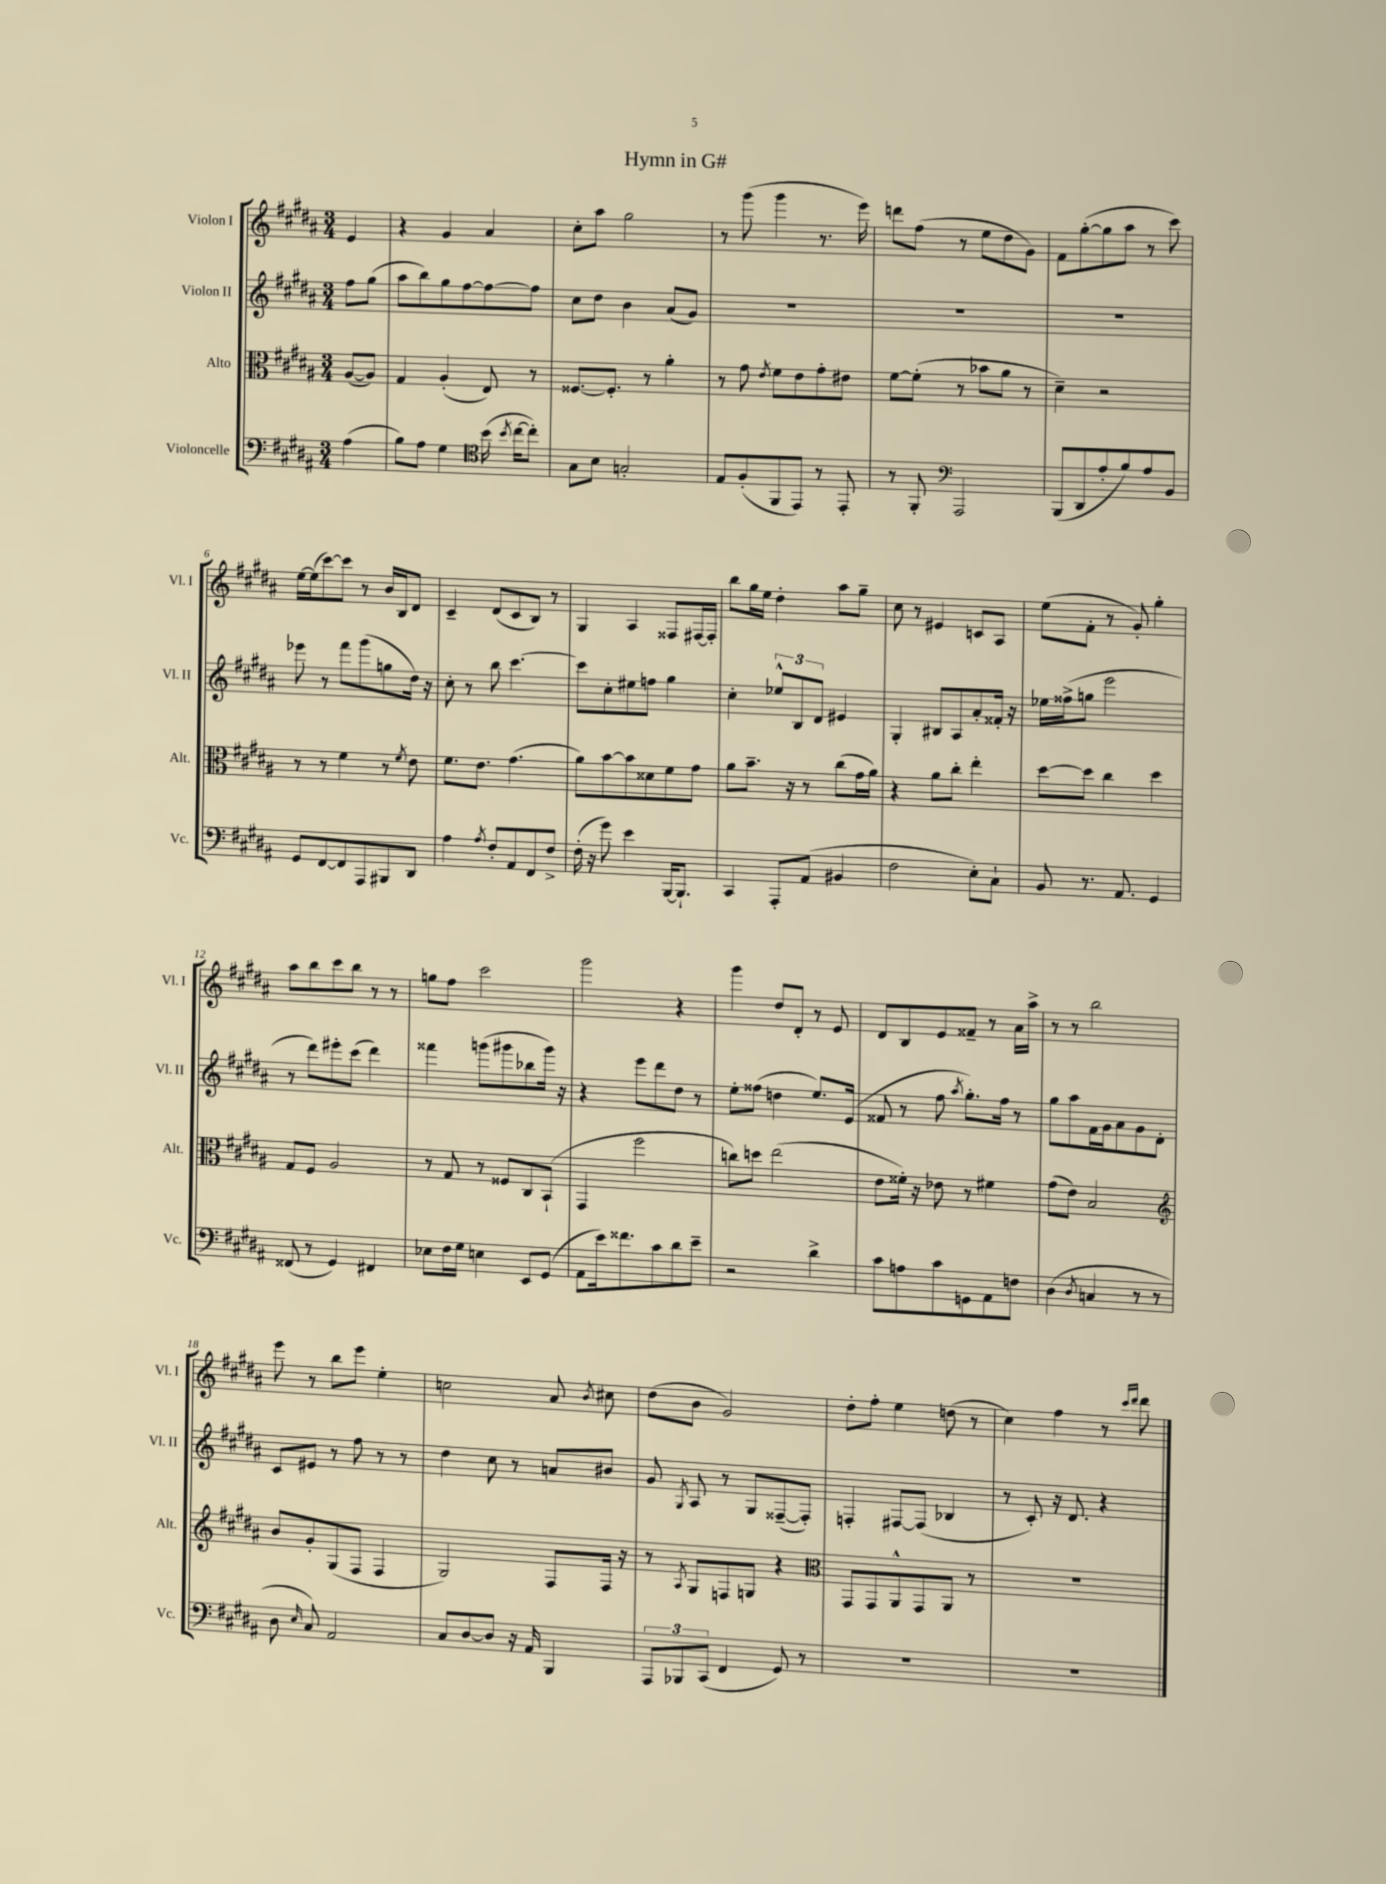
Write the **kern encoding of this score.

**kern	**kern	**kern	**kern
*staff4	*staff3	*staff2	*staff1
*clefF4	*clefC3	*clefG2	*clefG2
*k[f#c#g#d#a#]	*k[f#c#g#d#a#]	*k[f#c#g#d#a#]	*k[f#c#g#d#a#]
*M3/4	*M3/4	*M3/4	*M3/4
(4A#	([8A#	8ff#	4e
.	8A#])	(8gg#	.
=	=	=	=
8B)	4G#	8aa#	4r
8A#	.	8bb)	.
4G#	(4A#'	8gg#	4g#
.	.	[8ff#	.
*clefC4	*	*	*
(16b	8E)	8ff#_	4a#
8qb	.	.	.
[16cc#	.	.	.
8cc#'])	8r	8ff#]	.
=	=	=	=
8G#	[8.F##	8cc#	8cc#'
8B	.	8dd#	8aa#
.	8.F##']	.	.
2G'	.	4b	2gg#
.	8r	.	.
.	4a#'	(8a#	.
.	.	8g#)	.
=	=	=	=
8E	8r	2.r	8r
(8F#'	8g#	.	(8ggg#
.	8qe	.	.
8FF#	8f#	.	4ggg#
8EE)	8e	.	.
8r	8g#'	.	8.r
8EE'	8e#	.	.
.	.	.	16eee)
=	=	=	=
8r	[8f#	2.r	8ddd
8FF#'	(8f#']	.	(8ff#
*clefF4	*	*	*
2AAA#	8r	.	8r
.	8b-	.	8ee
.	8a#	.	8dd#
.	8r	.	8g#)
=	=	=	=
(8BBB	4d#~)	2.r	8f#
8DD#	.	.	([8gg#'
8A#'	2r	.	8gg#]
8B)	.	.	8aa#
8A#	.	.	8r
8BB	.	.	8ccc#)
=	=	=	=
8GG#	8r	8eee-	[16ee
.	.	.	(16ee]
[8FF#	8r	8r	[8ccc#)
8FF#]	4f#	8fff#	8ccc#]
8AAA#	.	(8ggg#	8r
8BBB#	8r	8gg	16b
.	.	.	16B
.	8qf#	.	.
8DD#	8e	16dd#)	8d#
.	.	16r	.
=	=	=	=
4A#	8.f#	8cc#'	4c#~
.	.	8r	.
.	8.e	.	.
8qA#	.	.	.
8F#'	.	8bb	(8d#
8AA#	(4.g#	[4.ccc#	8c#
8FF#	.	.	8B)
8F#^	.	.	8r
=	=	=	=
(16F#'	8a#)	8ccc#]	4G#
16r	.	.	.
8g#)	[8b	8cc#'	.
4e	8b]	8ee#	4A#
.	8d##	8ff	.
[16BBB	8f#	4gg#	8F##
8.BBB`]	.	.	.
.	8g#	.	[16F#
.	.	.	16F#']
=	=	=	=
4CC#	8a#	4cc#'	8bb
.	8.b~	.	16gg#
.	.	.	16ee
8AAA#'	.	12ee-^^	4dd#'
.	16r	.	.
.	.	12B	.
(8AA#	8r	.	.
.	.	12d#	.
4BB#	(8cc#	4e#	8aa#
.	16g#	.	8gg#~
.	16a#)	.	.
=	=	=	=
2F#	4r	4G#'	8cc#
.	.	.	8r
.	8a#	8B#	4e#
.	8cc#'	8A#	.
8E')	4ee'	8a#'	8c
8C#`	.	16f##'	8A#
.	.	16r	.
=	=	=	=
8BB	[8dd#	16ee-	(8ee
.	.	(16ff##^	.
8.r	8dd#]	8gg	8f#'
.	4cc#	2eee	8r
8.AA#	.	.	.
.	.	.	8g#')
4GG#	4dd#	.	4gg#'
=	=	=	=
(8FF##	8G#	8r	8aa#
8r	8F#	8ddd#)	8bb
4GG#)	2A#	8eee#'	8ccc#
.	.	(8ccc#	8bb
4FF#	.	4ddd#)	8r
.	.	.	8r
=	=	=	=
8E-	8r	4fff##	8gg
16F#	8G#	.	8ff#
16G#	.	.	.
4E	8r	(8ggg	2ccc#
.	8F##	8ggg#	.
8EE	8C#	8bb-	.
(8GG#	(8BB`	16ggg#)	.
.	.	16r	.
=	=	=	=
8AA#	4GG#	4r	2ggg#
16e)	.	.	.
8.f##	.	.	.
.	2ff#	8eee	.
8c#	.	8ddd#	.
8d#	.	8dd#	4r
8e~	.	8r	.
=	=	=	=
2r	8cc)	8ee'	4ggg#
.	8dd	(8ff##	.
.	(2ee	4dd	8dd#
.	.	.	8d#'
4d#^	.	8.ee)	8r
.	.	.	8e
.	.	(16e	.
=	=	=	=
8c#	8e	8f##	8d#
8A	16f##')	8r	8B
.	16r	.	.
8c#	8e-	8ff#	8e
.	.	8qaa#	.
8GG	8r	8.gg#')	8f##~
8AA#	4f#	.	8r
.	.	16ff#	.
8F	.	8r	16a#
.	.	.	16aa#^
=	=	=	=
(4D#	(8g#	8gg#	8r
.	8e)	8aa#	8r
8qD#	.	.	.
4C	2B	16f#	2bb
.	.	16g#	.
.	.	8a#	.
8r	.	8g#	.
8r	.	8d#'	.
=	=	=	=
*	*clefG2	*	*
8D#	8b	8c#	8eee
16qqE	.	.	.
8C#)	8g#'	8e#	8r
2AA#	(8G#	8r	8bb
.	8F#	8ff#	8eee
.	4F#	8r	4ee'
.	.	8r	.
=	=	=	=
8C#	2G#)	4dd#	2cc
[8D#	.	.	.
8D#]	.	8cc#	.
16r	.	8r	.
16AA#	.	.	.
4BBB	8F#	8a	8a#
.	.	.	8qb
.	16F#	8b#	8cc#
.	16r	.	.
=	=	=	=
12AAA#	8r	8g#	(8dd#
12BBB-	.	.	.
.	8qA#	8qG#	.
.	8G#	8A#	8b
(12CC#	.	.	.
4FF#	8F	8r	2g#)
.	8G	8G#	.
8GG#)	4r	([8F##~	.
8r	.	8F##'])	.
=	=	=	=
*	*clefC3	*	*
2.r	8GG#	4F'	8dd#'
.	8GG#	.	8ff#'
.	8AA#^^	[8F#	4ee
.	8GG#	(8F#]	.
.	8AA#	4B-	(8dd
.	8r	.	8r
=	=	=	=
2.r	2.r	8r	4cc#)
.	.	8c#')	.
.	.	16r	4ff#
.	.	8.d#	.
.	.	4r	8r
.	.	.	16qqccc#
.	.	.	16qqddd#
.	.	.	8ddd#
==	==	==	==
*-	*-	*-	*-
